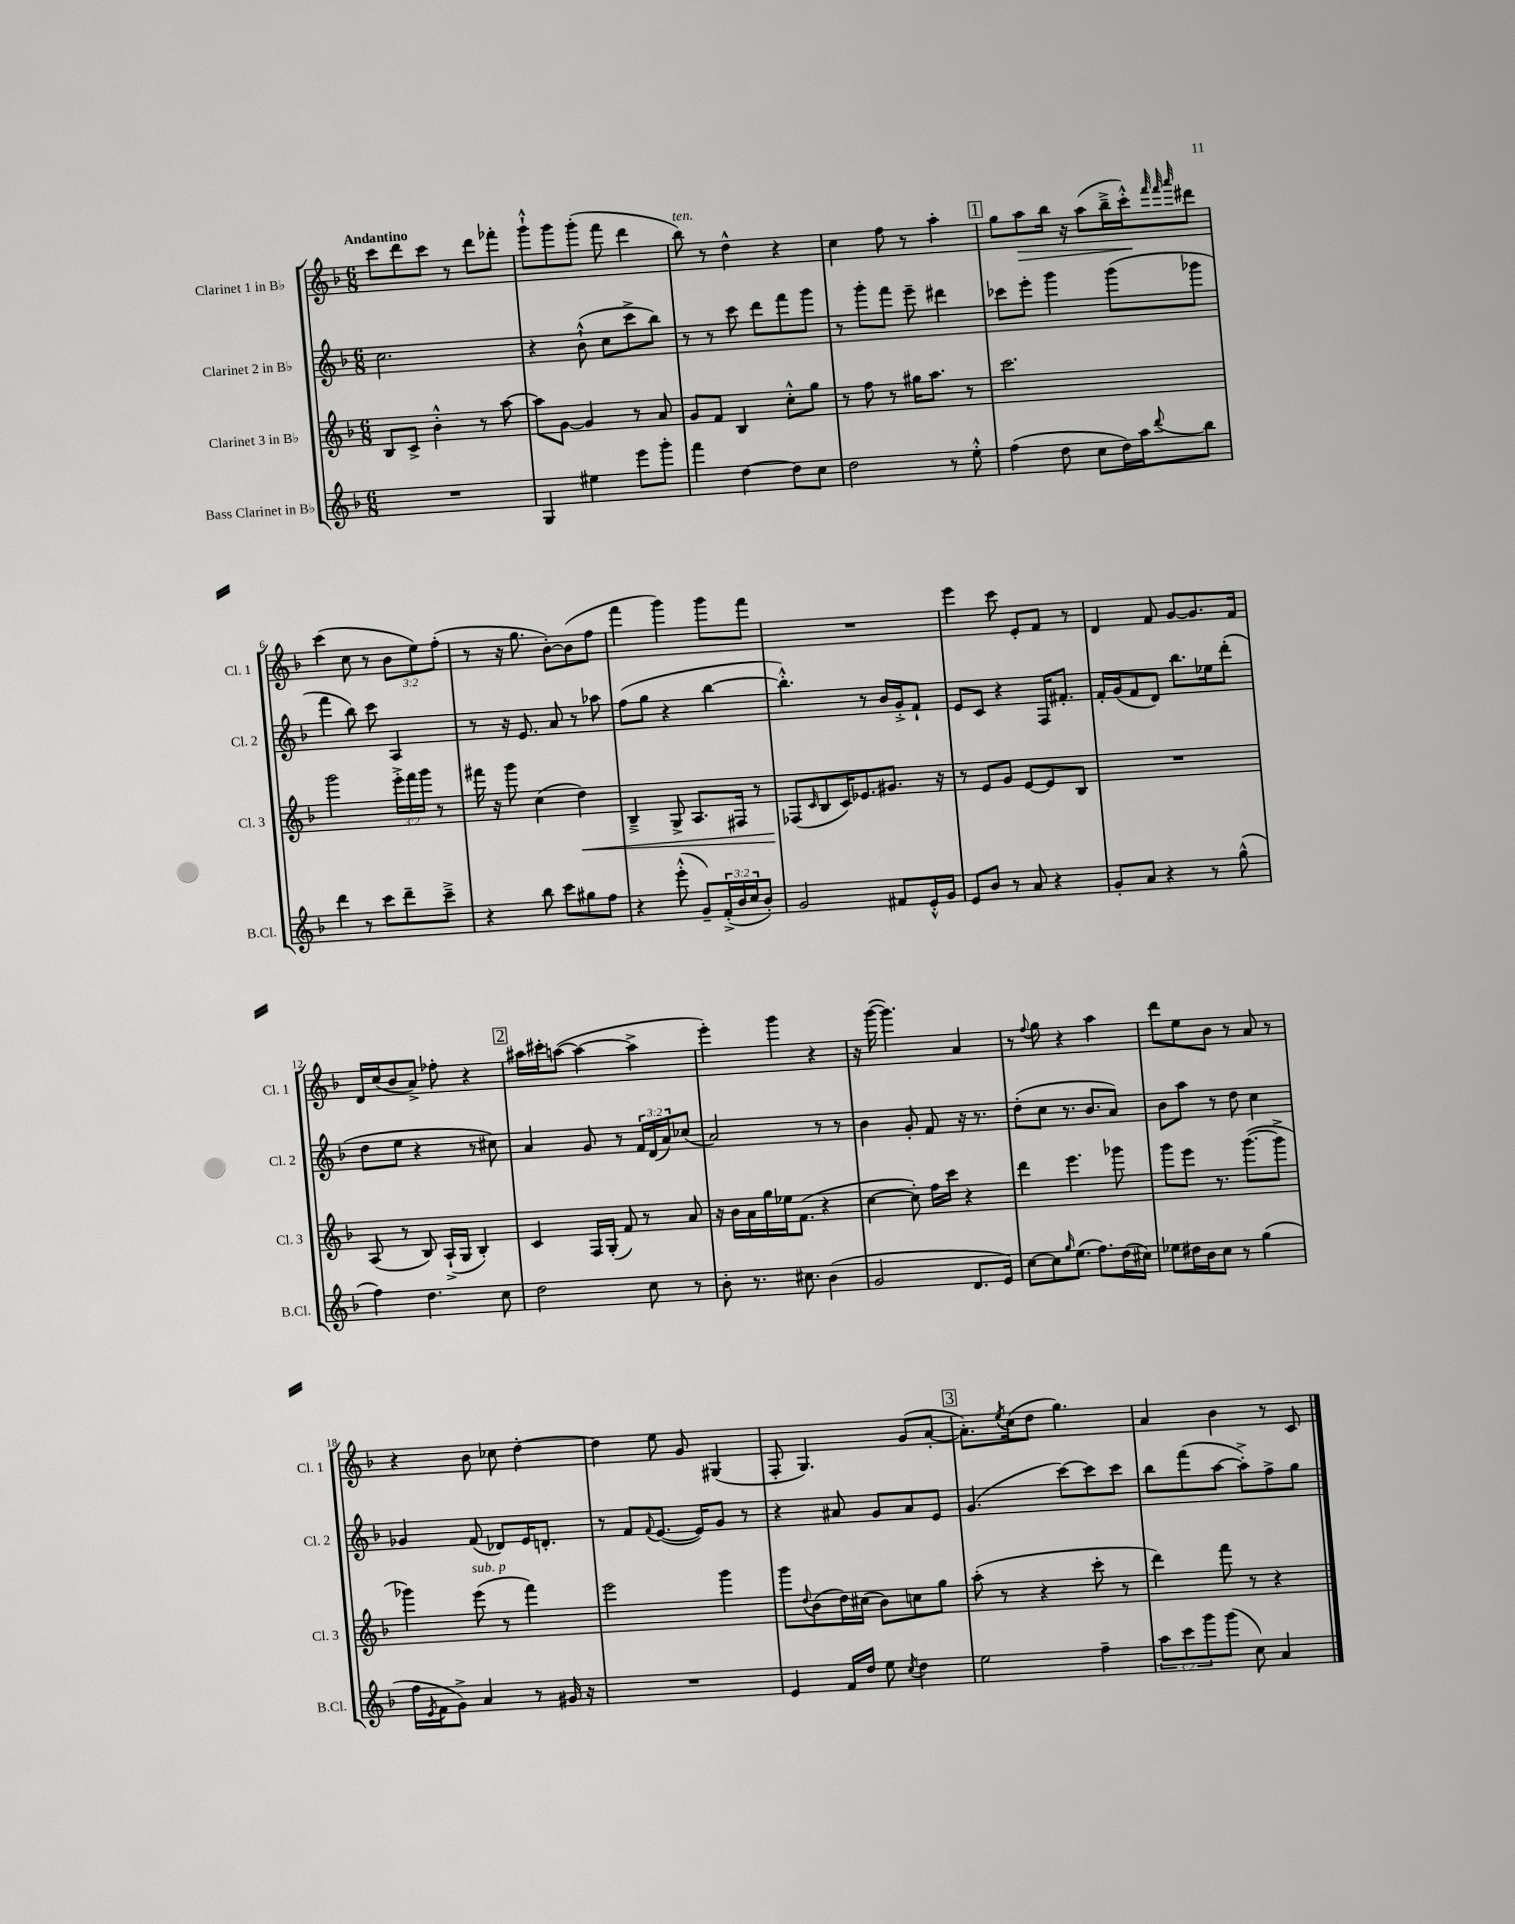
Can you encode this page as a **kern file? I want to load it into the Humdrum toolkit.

**kern	**kern	**kern	**kern
*staff4	*staff3	*staff2	*staff1
*clefG2	*clefG2	*clefG2	*clefG2
*k[b-]	*k[b-]	*k[b-]	*k[b-]
*M6/8	*M6/8	*M6/8	*M6/8
2.r	8B-	2.cc	8ccc
.	8c^	.	8ddd
.	4b-'^^	.	8ccc
.	.	.	8r
.	8r	.	8ddd
.	[8aa	.	8fff-'
=	=	=	=
4G	8aa]	4r	8ggg`^^
.	[8g	.	8ggg
4ee#	4g]	(8b-`^^	(8ggg'
.	.	8cc	8fff
8eee	8r	8ccc^	4ddd
8ggg'	8a	8bb-)	.
=	=	=	=
4fff	8g	8r	8bb-)
.	8f	8r	8r
[4dd	4B-	8ccc	4dd^^
.	.	8ddd	.
8dd]	8cc'^^	8fff	4r
8cc	8gg	8ggg	.
=	=	=	=
2dd	8r	8r	4cc
.	8ff	8ggg'	.
.	8r	8fff	8ff
.	16gg#	8eee~	8r
.	8.aa	.	.
8r	.	4ddd#	4aa'
8ee'^^	8r	.	.
=	=	=	=
(4ff	2.ccc	8ccc-	8gg
.	.	8eee'	8aa
8dd	.	4ggg	16bb-
.	.	.	16r
8cc	.	.	(8aa
16dd)	.	(8ggg	16bb-~^
16aa	.	.	16ccc'^^)
.	.	.	32qqfff
.	.	.	32qqfff
8qqddd	.	.	32qqaaa
8bb-	.	8ggg-	8ddd#
=	=	=	=
4ddd	2ggg	4fff	(4ccc
8r	.	8bb-)	8cc
8ccc	.	8ccc	8r
8ddd~	24eee'^	4A	12b-
.	24fff	.	.
.	24ggg	.	12ee)
8ccc~^	8r	.	.
.	.	.	(12ff'
=	=	=	=
4r	16fff#	8r	8r
.	16r	.	.
.	8ggg	16r	16r
.	.	8.e	8.gg
8bb-	(4cc	.	.
8ccc	.	8a	[8b-')
8gg#	4dd)	8r	(8b-]
8ff	.	8aa-	8ff
=	=	=	=
4r	4B-~^	(8ff	4fff
.	.	8gg	.
(8eee'^^	8G^	4r	4ggg)
8g~)	8.A	.	.
(24f'^	.	[4bb-	8ggg
24b-	.	.	.
.	16F#	.	.
24cc	.	.	.
8b-')	8r	.	8fff
=	=	=	=
2g	(8F-	4.bb-'^^])	2.r
.	16qqc	.	.
.	8B-	.	.
.	16c)	.	.
.	8.e-	.	.
.	.	8r	.
8f#	8.g#	16b-	.
.	.	16g'^	.
16e'^^	.	8f`	.
16g	16r	.	.
=	=	=	=
8e	8r	8e	4eee
8b-	8e	8c	.
8r	8g	4r	8ccc
8a	[8e	.	8e'
4r	8e]	16F	8f
.	.	8.f#'	.
.	8B-	.	8r
=	=	=	=
8g'	2.r	16f'	4d
.	.	(16g	.
8a	.	8f	.
4r	.	8d)	8f
.	.	8.bb-	[8g
8r	.	.	8.g]
.	.	16ee-	.
(8gg^^	.	(8ddd'	.
.	.	.	16f
=	=	=	=
4ff)	(8A	8dd	16d
.	.	.	(16cc
.	8r	8ee	8b-
4.dd	8B-)	4r	8a^)
.	(16A`^	.	8ff-'
.	16G	.	.
.	4B-')	8r	4r
8cc	.	8cc#)	.
=	=	=	=
2dd	4c	4a	16aa#
.	.	.	16ccc#'
.	.	.	([8aa
.	16F	8g	4aa_
.	(16G'	.	.
.	8f)	8r	.
8cc	8r	24f	4aa^]
.	.	(24d	.
.	.	24a)	.
8r	8a	(8cc-	.
=	=	=	=
8b-'	16r	2a)	4eee')
.	16b-	.	.
8.r	16a	.	.
.	16gg	.	.
.	16ee-	.	4ggg
8.cc#	(8.f	.	.
(4b-	4r	8r	4r
.	.	8r	.
=	=	=	=
2g	[4cc	4b-	16r
.	.	.	([16ggg
.	.	.	4.ggg])
.	8cc'])	8g'	.
.	16ff	8f	.
.	16ccc	.	.
8.d	4r	16r	4a
.	.	8.r	.
16e)	.	.	.
=	=	=	=
[8cc	4ddd	(8dd'	8r
.	.	.	8qqff
8cc]	.	8cc	8gg
16qqgg	.	.	.
(8.ee	4.eee	8.r	4r
8.ff)	.	8.b-	.
.	.	.	4aa
(16dd	8ggg-	8a)	.
16cc#)	.	.	.
=	=	=	=
8ee-	8ggg	8b-	8ddd
16dd#	8eee	8aa	8ee
16b-	.	.	.
8cc	8.r	8r	8b-
8r	.	8dd	8r
.	([8.ggg	.	.
(4gg	.	4cc	8a
.	8ggg^]	.	8r
=	=	=	=
16ff	4ggg-)	4g-	4r
8qe	.	.	.
16f	.	.	.
8g^)	.	.	.
4a	(8eee	(8f	8b-
.	8r	8d-)	8cc-
8r	4fff)	16e	[4dd'
.	.	8.d'	.
16g#	.	.	.
16r	.	.	.
=	=	=	=
2.r	2eee	8r	4dd]
.	.	8f	.
.	.	8qqf	.
.	.	([8.e	8ee
.	.	.	8g
.	.	16e])	.
.	4ggg	8g	(4G#
.	.	8r	.
=	=	=	=
4e	8ggg	4r	8F'
.	8qqdd	.	.
.	(8b-	.	4.G)
16f	16dd)	8a#	.
16dd	(16cc#	.	.
8ee	8b-)	8g	.
8qcc	.	.	.
4dd	8cc	8a#	(8g
.	8gg	8e	[8a'
=	=	=	=
2ee	(8aa'	(4.g	8.a'])
.	8r	.	.
.	.	.	8qee
.	.	.	(16cc
.	4r	.	8dd
.	.	[8ccc)	4.gg)
4ff~	8ccc'	8ccc]	.
.	8r	8ccc	.
=	=	=	=
12aa	4ddd)	8bb-	4a
12ccc	.	.	.
.	.	(8fff	.
12ggg	.	.	.
(8ggg	8fff	[8aa	4b-
8cc)	8r	8aa'^])	.
4a	4r	8ff^	8r
.	.	8gg	8c
==	==	==	==
*-	*-	*-	*-
